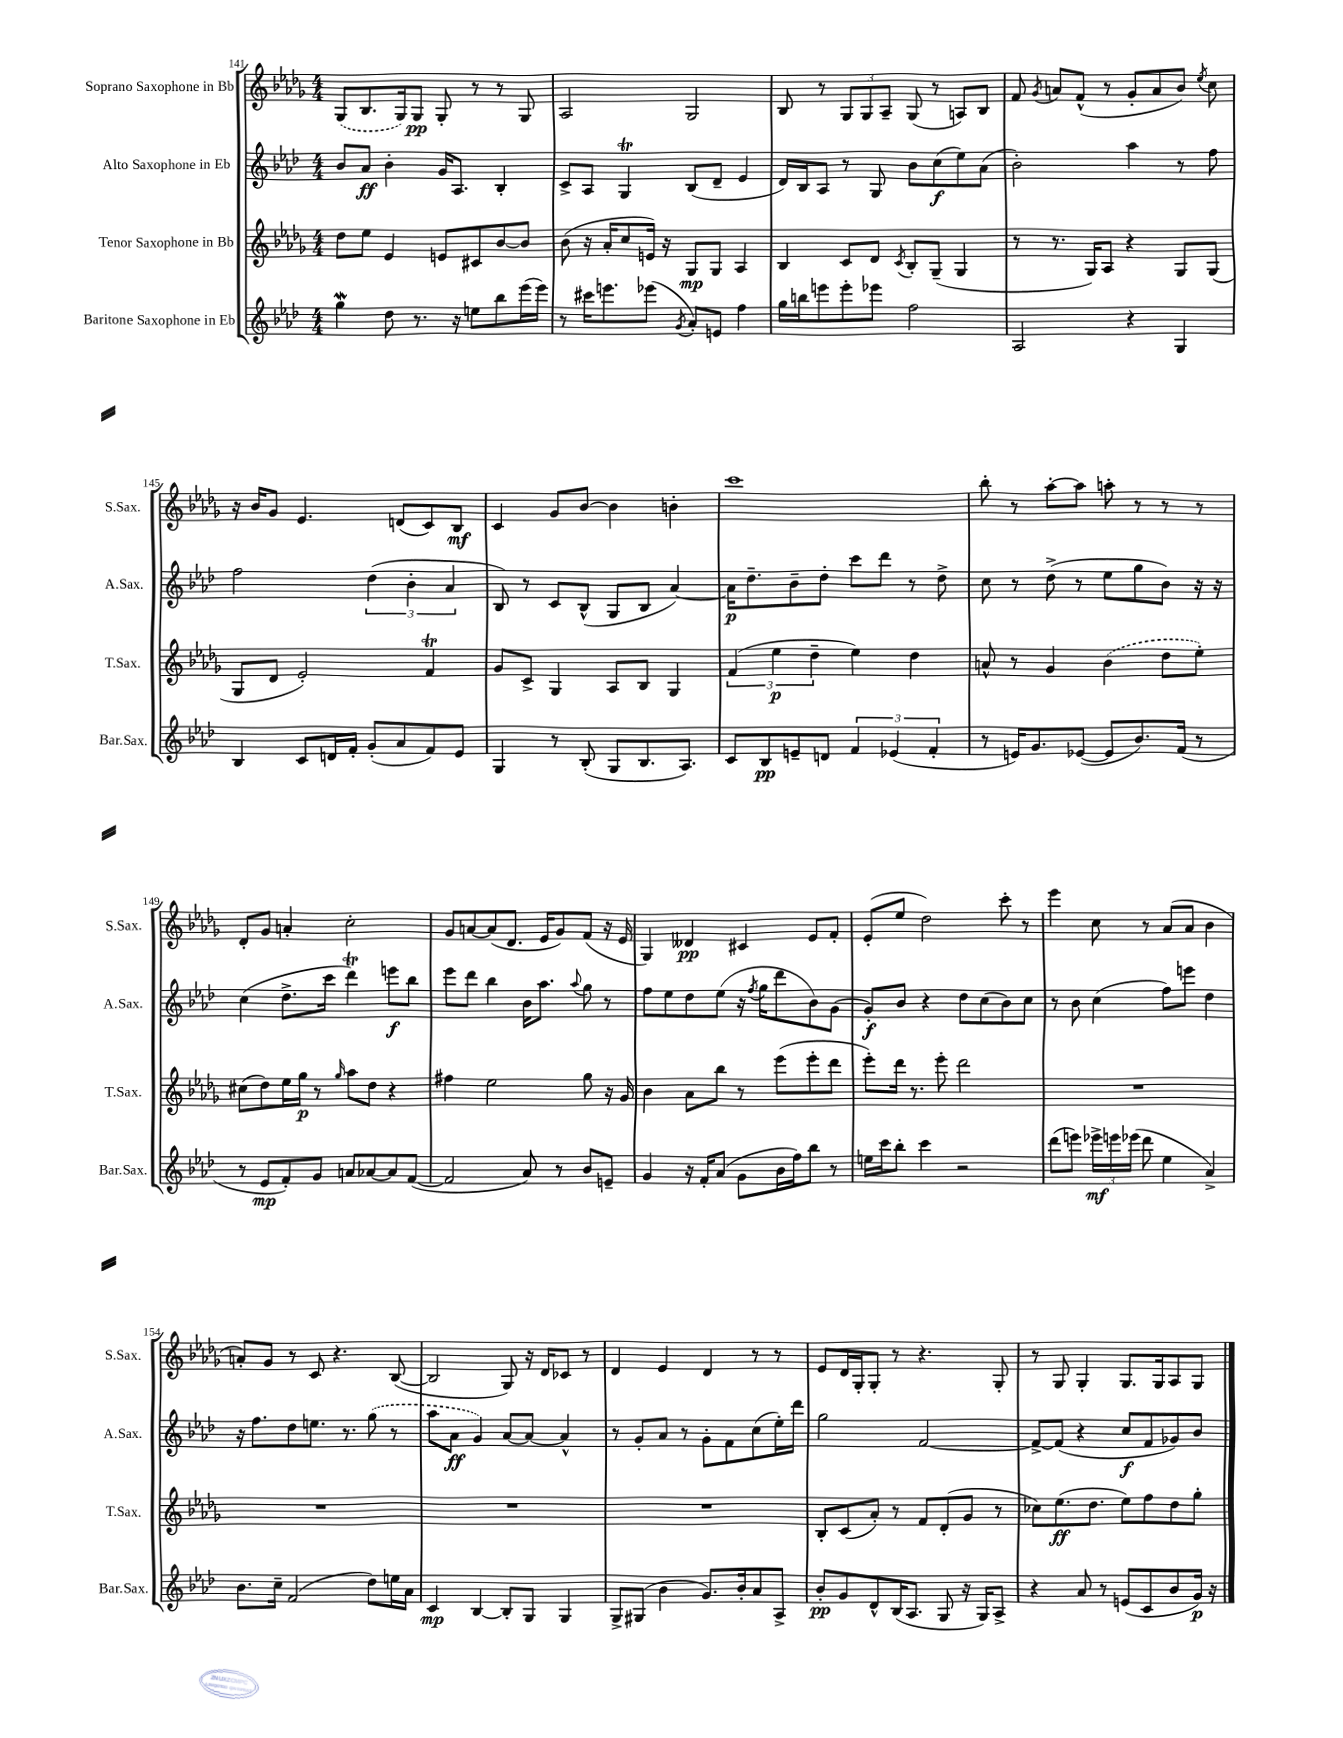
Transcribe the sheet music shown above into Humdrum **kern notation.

**kern	**dynam	**kern	**dynam	**kern	**dynam	**kern	**dynam
*part4	*part4	*part3	*part3	*part2	*part2	*part1	*part1
*staff4	*staff4	*staff3	*staff3	*staff2	*staff2	*staff1	*staff1
*I"Baritone Saxophone in Eb	*	*I"Tenor Saxophone in Bb	*	*I"Alto Saxophone in Eb	*	*I"Soprano Saxophone in Bb	*
*I'Bar.Sax.	*	*I'T.Sax.	*	*I'A.Sax.	*	*I'S.Sax.	*
*clefG2	*	*clefG2	*	*clefG2	*	*clefG2	*
*k[b-e-a-d-]	*	*k[b-e-a-d-g-]	*	*k[b-e-a-d-]	*	*k[b-e-a-d-g-]	*
*M4/4	*	*M4/4	*	*M4/4	*	*M4/4	*
=141	=141	=141	=141	=141	=141	=141	=141
4ggW\	.	8dd-\L	.	8b-/L	.	(8G-/L	.
.	.	8ee-\J	.	8a-/J	ff	8.B-/	.
8dd-\	.	4e-/	.	4b-'\	.	.	.
.	.	.	.	.	.	16G-/k)	.
8.r	.	.	.	.	.	8G-/J	pp
.	.	8en/L	.	16g/KL	.	8G-'/	.
16r	.	.	.	8.A-/J	.	.	.
8een\L	.	8c#X/	.	.	.	8r	.
8bb-\	.	[8b-/	.	4B-'/	.	8r	.
(16eee-\L	.	8b-/J]	.	.	.	8G-/	.
16eee-\JJ)	.	.	.	.	.	.	.
=142	=142	=142	=142	=142	=142	=142	=142
8r	.	(8b-\	.	8c^/L	.	2A-/	.
16ccc#X\KL	.	16r	.	8A-/J	.	.	.
8.eeen\	.	16a-'/KL	.	.	.	.	.
.	.	8cc/	.	4Gt/	.	.	.
(8eee-X\J	.	16en/Jk)	.	.	.	.	.
.	.	16r	.	.	.	.	.
8qg/	.	.	.	.	.	.	.
8a-'/L)	.	8G-/L	mp	(8B-/L	.	2G-/	.
8en/J	.	8G-/J	.	8d-~/J	.	.	.
4ff\	.	4A-/	.	4e-/	.	.	.
=143	=143	=143	=143	=143	=143	=143	=143
16gg\LL	.	4B-/	.	16d-/LL)	.	8B-/	.
16bbn\J	.	.	.	16B-/J	.	.	.
8eeen\	.	.	.	8A-/J	.	8r	.
8eee'\	.	8c/L	.	8r	.	12G-/L	.
.	.	.	.	.	.	12G-/	.
8eee-X\J	.	8d-/J	.	8G/	.	.	.
.	.	.	.	.	.	12A-~/J	.
.	.	8qc/	.	.	.	.	.
2ff\	.	8B-'/L	.	8b-\L	.	(8G-/	.
.	.	(8G-~/J	.	(8cc\	f	8r	.
.	.	4G-/	.	8ee-\)	.	8An/L)	.
.	.	.	.	(8a-\J	.	8B-/J	.
=144	=144	=144	=144	=144	=144	=144	=144
2A-/	.	8r	.	2b-'\)	.	8f/	.
.	.	.	.	.	.	8qg-/	.
.	.	8.r	.	.	.	8an/L	.
.	.	.	.	.	.	(8f^^/J	.
.	.	16G-/KL)	.	.	.	.	.
.	.	8A-/J	.	.	.	8r	.
4r	.	4r	.	4aa-\	.	8g-'/L	.
.	.	.	.	.	.	8a/	.
4G/	.	8G-/L	.	8r	.	8b-/J)	.
.	.	.	.	.	.	8qee-/	.
.	.	(8G-/J	.	8ff\	.	8cc\	.
!!LO:LB:g=z
=145	=145	=145	=145	=145	=145	=145	=145
4B-/	.	8G-/L	.	2ff\	.	16r	.
.	.	.	.	.	.	16b-/KL	.
.	.	8d-/J	.	.	.	8g-/J	.
8c/L	.	2e-'/)	.	.	.	4.e-/	.
16dn/L	.	.	.	.	.	.	.
16f'/JJ	.	.	.	.	.	.	.
(8g'/L	.	.	.	(6dd-\	.	.	.
8a-/	.	.	.	.	.	(8dn/L	.
.	.	.	.	6b-'\	.	.	.
8f/)	.	4ft/	.	.	.	8c/)	.
.	.	.	.	6a-/	.	.	.
8e-/J	.	.	.	.	.	8B-/J	mf
=146	=146	=146	=146	=146	=146	=146	=146
4G/	.	8g-/L	.	8B-/)	.	4c/	.
.	.	8c^/J	.	8r	.	.	.
8r	.	4G-/	.	8c/L	.	8g-/L	.
(8B-'/	.	.	.	(8B-^^/J	.	[8b-/J	.
8G/L	.	8A-/L	.	8G/L	.	4b-\]	.
8.B-/	.	8B-/J	.	8B-/J	.	.	.
.	.	4G-/	.	[4a-/)	.	4bn'\	.
8.A-/J)	.	.	.	.	.	.	.
=147	=147	=147	=147	=147	=147	=147	=147
8c/L	.	(6f/	.	16a-\KL]	p	1ccc	.
.	.	.	.	8.dd-~\	.	.	.
8B-/	pp	.	.	.	.	.	.
.	.	6ee-\	p	.	.	.	.
8en~/	.	.	.	8b-~\	.	.	.
.	.	6dd-~\	.	.	.	.	.
8dn/J	.	.	.	8dd-'\J	.	.	.
6f/	.	4ee-\)	.	8ccc\L	.	.	.
.	.	.	.	8ddd-\J	.	.	.
(6e-X/	.	.	.	.	.	.	.
.	.	4dd-\	.	8r	.	.	.
6f'/	.	.	.	.	.	.	.
.	.	.	.	8dd-^\	.	.	.
=148	=148	=148	=148	=148	=148	=148	=148
8r	.	8an^^/	.	8cc\	.	8bb-'\	.
16en/KL)	.	8r	.	8r	.	8r	.
8.g/	.	.	.	.	.	.	.
.	.	4g-/	.	(8dd-^\	.	[8aa-'\L	.
([8e-X/J	.	.	.	8r	.	8aa-\J]	.
8e-/L]	.	(4b-\	.	8ee-\L	.	8aan'\	.
8.b-/)	.	.	.	8gg\	.	8r	.
.	.	8dd-\L	.	8b-\J)	.	8r	.
(16f/Jk	.	.	.	.	.	.	.
8r	.	8ee-'\J)	.	16r	.	8r	.
.	.	.	.	16r	.	.	.
!!LO:LB:g=z
=149	=149	=149	=149	=149	=149	=149	=149
8r	.	(8cc#X\L	.	(4cc\	.	8d-'/L	.
8e-/L	mp	8dd-\)	.	.	.	8g-/J	.
8f'/)	.	16ee-\L	.	8.dd-^\L	.	4an'/	.
.	.	16gg-\JJ	p	.	.	.	.
8g/J	.	8r	.	.	.	.	.
.	.	.	.	16ccc\Jk	.	.	.
.	.	16qqgg-/	.	.	.	.	.
8an/L	.	8aa-\L	.	4ddd-T\)	.	2cc'\	.
[8a-X/	.	8dd-\J	.	.	.	.	.
8a-/]	.	4r	.	8eeen\L	f	.	.
([8f/J	.	.	.	8bb-\J	.	.	.
=150	=150	=150	=150	=150	=150	=150	=150
2f/]	.	4ff#X\	.	8eee-\L	.	8g-/L	.
.	.	.	.	8ddd-\J	.	[8an/	.
.	.	2ee-\	.	4bb-\	.	(8a/]	.
.	.	.	.	.	.	8.d-/J	.
8a-/)	.	.	.	16b-\KL	.	.	.
.	.	.	.	8.aa-\J	.	16e-/KL	.
8r	.	.	.	.	.	8g-/)	.
.	.	.	.	8qqaa-/	.	.	.
8b-/L	.	8gg-\	.	8gg\	.	(8f/J	.
8en~/J	.	16r	.	8r	.	16r	.
.	.	16g-/	.	.	.	16e-/	.
=151	=151	=151	=151	=151	=151	=151	=151
4g/	.	4b-\	.	8ff\L	.	4G-/)	.
.	.	.	.	8ee-\	.	.	.
16r	.	8a-\L	.	8dd-\	.	4d--X/	pp
16f'/KL	.	.	.	.	.	.	.
(8a-/J	.	8bb-\J	.	(8ee-\J	.	.	.
8g\L	.	8r	.	16r	.	4c#X/	.
.	.	.	.	8qff/	.	.	.
.	.	.	.	16gg\KL	.	.	.
16b-\L	.	(8eee-\L	.	8ddd-\	.	.	.
16ff\J)	.	.	.	.	.	.	.
8bb-\J	.	8eee-'\	.	8b-\)	.	8e-/L	.
8r	.	8ddd-\J	.	(8g\J	.	8f'/J	.
=152	=152	=152	=152	=152	=152	=152	=152
16een\LL	.	8eee-'\L)	.	8g'/L)	f	(8e-'/L	.
16ccc\J	.	.	.	.	.	.	.
8bb-'\J	.	16ddd-\Jk	.	8b-/J	.	8ee-/J	.
.	.	8.r	.	.	.	.	.
4ccc\	.	.	.	4r	.	2dd-\)	.
.	.	8eee-'\	.	.	.	.	.
2r	.	2ddd-\	.	8dd-\L	.	.	.
.	.	.	.	(8cc\	.	.	.
.	.	.	.	8b-\)	.	8ccc'\	.
.	.	.	.	8cc\J	.	8r	.
=153	=153	=153	=153	=153	=153	=153	=153
(8ddd-\L	.	1r	.	8r	.	4eee-\	.
8eeen\J)	.	.	.	8b-\	.	.	.
24eee-X^\LL	mf	.	.	(4cc\	.	8cc\	.
24eeen\	.	.	.	.	.	.	.
(24eee-X\JJ	.	.	.	.	.	.	.
8ddd-\	.	.	.	.	.	8r	.
4ee-\	.	.	.	8ff\L)	.	(8a-/L	.
.	.	.	.	8eeen\J	.	8a-/J	.
4a-^/)	.	.	.	4dd-\	.	4b-\	.
!!LO:LB:g=z
=154	=154	=154	=154	=154	=154	=154	=154
8.b-\L	.	1r	.	16r	.	8an'/L)	.
.	.	.	.	8.ff\L	.	.	.
.	.	.	.	.	.	8g-/J	.
16cc~\Jk	.	.	.	.	.	.	.
(2f/	.	.	.	8dd-\	.	8r	.
.	.	.	.	8.een\J	.	8c/	.
.	.	.	.	.	.	4.r	.
.	.	.	.	8.r	.	.	.
8dd-\L)	.	.	.	(8gg\	.	.	.
16een\L	.	.	.	8r	.	([8B-/	.
16a-\JJ	.	.	.	.	.	.	.
=155	=155	=155	=155	=155	=155	=155	=155
4c/	mp	1r	.	8aa-\L	.	2B-/]	.
.	.	.	.	8a-\J	ff	.	.
[4B-/	.	.	.	4g/)	.	.	.
8B-'/L]	.	.	.	[8a-/L	.	8G-/)	.
8G/J	.	.	.	8a-/J_	.	16r	.
.	.	.	.	.	.	16d-/KL	.
4G/	.	.	.	4a-^^/]	.	8c-X/J	.
.	.	.	.	.	.	8r	.
=156	=156	=156	=156	=156	=156	=156	=156
8G^/L	.	1r	.	8r	.	4d-/	.
(8G#X/J	.	.	.	8g'/L	.	.	.
4b-\	.	.	.	8a-/J	.	4e-/	.
.	.	.	.	8r	.	.	.
8.g/L)	.	.	.	8g'\L	.	4d-/	.
.	.	.	.	8f\	.	.	.
16b-'/k	.	.	.	.	.	.	.
8a-/	.	.	.	(8cc\	.	8r	.
8A-^/J	.	.	.	16ee-'\L)	.	8r	.
.	.	.	.	16ddd-\JJ	.	.	.
=157	=157	=157	=157	=157	=157	=157	=157
8b-'/L	pp	8B-'/L	.	2gg\	.	8e-/L	.
8g/	.	(8c/	.	.	.	16d-/L	.
.	.	.	.	.	.	16G-'/J	.
8d-^^/	.	8a-'/J)	.	.	.	8G-'/J	.
(16B-/K	.	8r	.	.	.	8r	.
8.A-/J	.	.	.	.	.	.	.
.	.	8f/L	.	[2f/	.	4.r	.
8G/	.	(8d-'/	.	.	.	.	.
16r	.	8g-/J	.	.	.	.	.
16G/KL)	.	.	.	.	.	.	.
8A-^/J	.	8r	.	.	.	8G-'/	.
=158	=158	=158	=158	=158	=158	=158	=158
4r	.	8cc-X\L)	.	8f^/L_	.	8r	.
.	.	(8.ee-\	ff	(8f/J]	.	8G-/	.
8a-/	.	.	.	4r	.	4G-'/	.
.	.	8.dd-\J	.	.	.	.	.
8r	.	.	.	.	.	.	.
(8en/L	.	8ee-\L)	.	8cc/L	f	8.G-/L	.
8c/	.	8ff\	.	8f/	.	.	.
.	.	.	.	.	.	16G-/k	.
8b-/	.	8dd-\	.	8g-X/)	.	8A-/	.
16g/Jk)	p	8gg-'\J	.	8b-/J	.	8G-/J	.
16r	.	.	.	.	.	.	.
==	==	==	==	==	==	==	==
*-	*-	*-	*-	*-	*-	*-	*-
